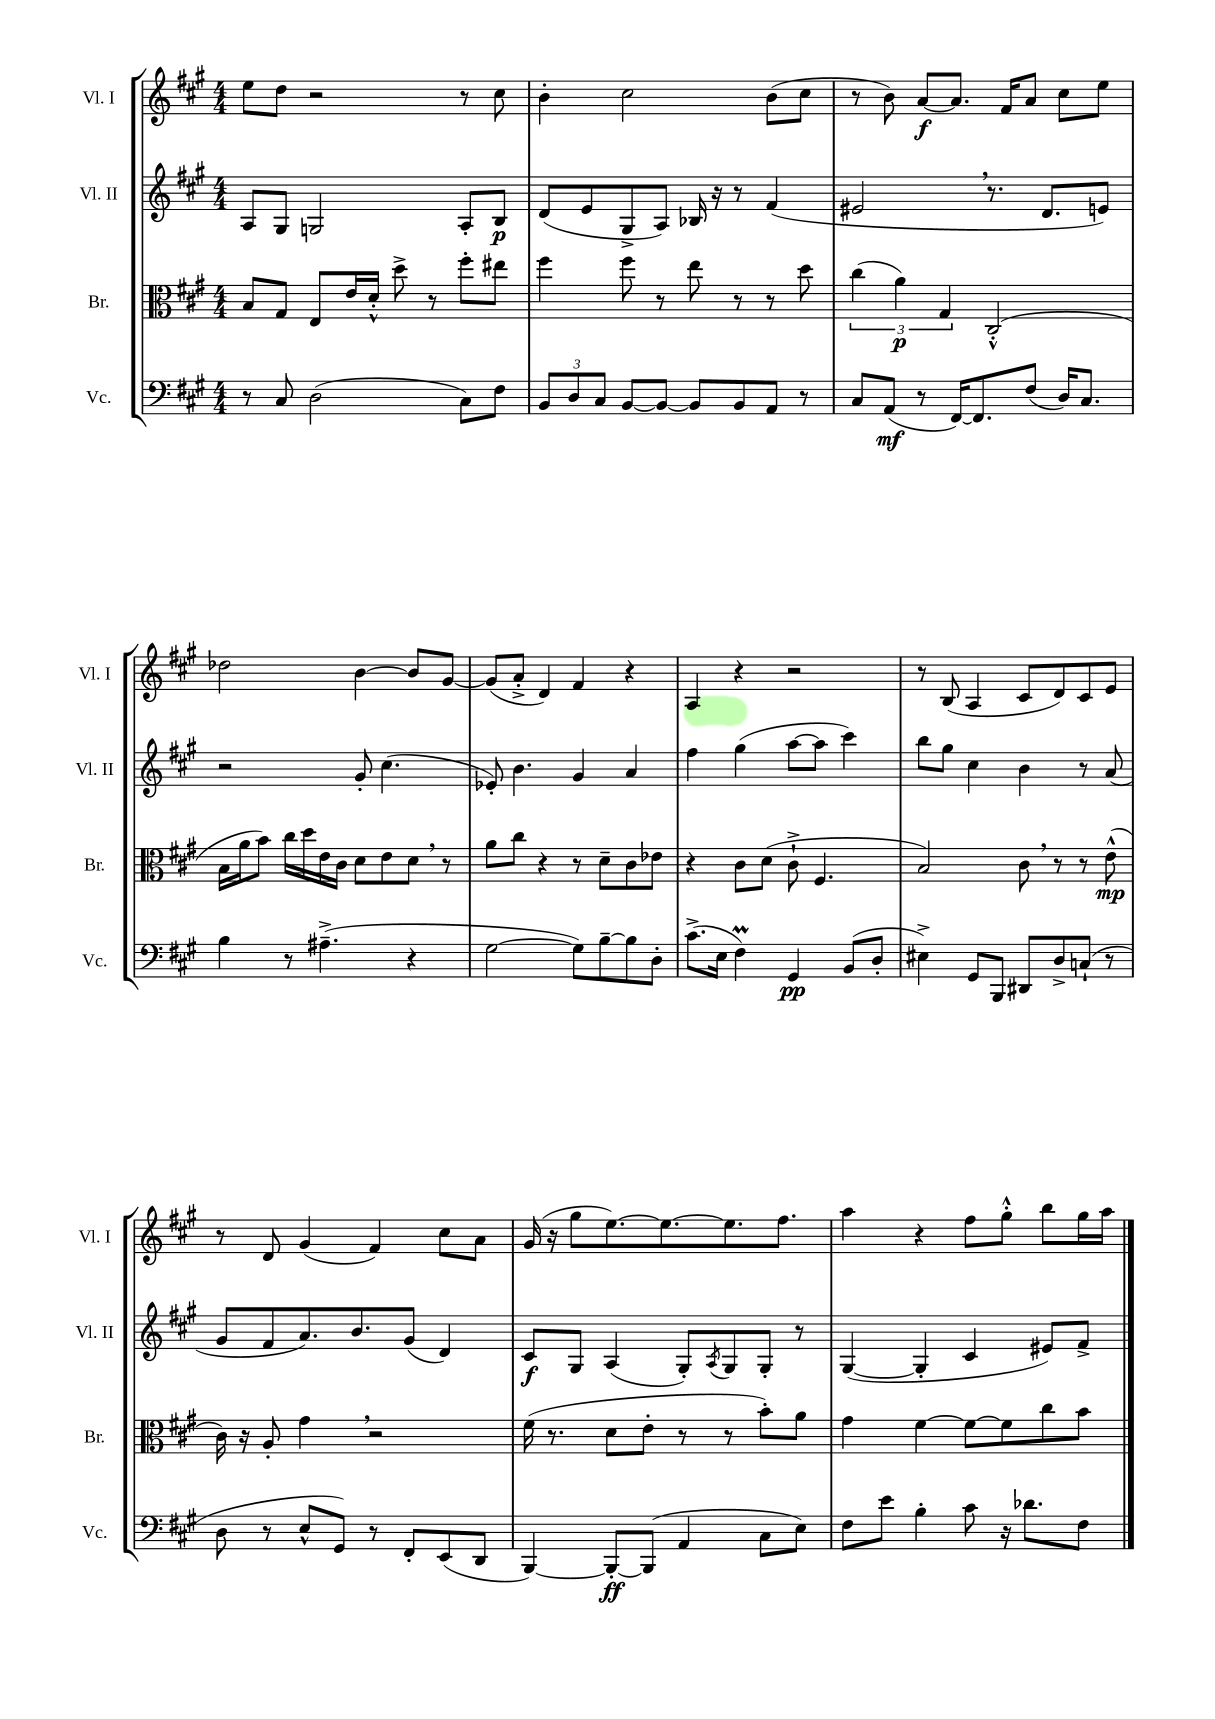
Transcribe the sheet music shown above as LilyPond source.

<<
\new StaffGroup <<
\new Staff = "s0" \with { instrumentName = "Vl. I" shortInstrumentName = "Vl. I" } {
    \clef treble \key a \major \numericTimeSignature \time 4/4
    e''8 d''8 r2 r8 cis''8 |
    b'4-. cis''2 b'8( cis''8 |
    r8 b'8) a'8~\f a'8. fis'16 a'8 cis''8 e''8 |
    des''2 b'4~ b'8 gis'8~ |
    gis'8( a'8-.-> d'4) fis'4 r4 |
    a4 r4 r2 |
    r8 b8( a4 cis'8 d'8) cis'8 e'8 |
    r8 d'8 gis'4( fis'4) cis''8 a'8 |
    gis'16( r16 gis''8 e''8.~) e''8.~ e''8. fis''8. |
    a''4 r4 fis''8 gis''8-.-^ b''8 gis''16 a''16 \bar "|." |
}
\new Staff = "s1" \with { instrumentName = "Vl. II" shortInstrumentName = "Vl. II" } {
    \clef treble \key a \major \numericTimeSignature \time 4/4
    a8 gis8 g2 a8-. b8\p |
    d'8( e'8 gis8-> a8) bes16 r16 r8 fis'4( |
    eis'2 \breathe r8. d'8. e'8) |
    r2 gis'8-. cis''4.( |
    ees'8-.) b'4. gis'4 a'4 |
    fis''4 gis''4( a''8~ a''8 cis'''4) |
    b''8 gis''8 cis''4 b'4 r8 a'8( |
    gis'8 fis'8 a'8.) b'8. gis'8( d'4) |
    cis'8\f gis8 a4( gis8-.) \acciaccatura { a8 } gis8 gis8-. r8 |
    gis4~( gis4-. cis'4 eis'8) fis'8-> \bar "|." |
}
\new Staff = "s2" \with { instrumentName = "Br." shortInstrumentName = "Br." } {
    \clef alto \key a \major \numericTimeSignature \time 4/4
    b8 gis8 e8 e'16 d'16-.-^ d''8-> r8 fis''8-. eis''8 |
    fis''4 fis''8 r8 e''8 r8 r8 d''8 |
    \tuplet 3/2 { cis''4( a'4\p) gis4 } cis2-.-^( |
    b16 a'16 b'8) cis''16 d''16 e'16 cis'16 d'8 e'8 d'8 \breathe r8 |
    a'8 cis''8 r4 r8 d'8-- cis'8 ees'8 |
    r4 cis'8 d'8( cis'8-!-> fis4. |
    b2) cis'8 \breathe r8 r8 e'8-^\mp( |
    cis'16) r16 a8-. gis'4 \breathe r2 |
    fis'16( r8. d'8 e'8-. r8 r8 b'8-.) a'8 |
    gis'4 fis'4~ fis'8~ fis'8 cis''8 b'8 \bar "|." |
}
\new Staff = "s3" \with { instrumentName = "Vc." shortInstrumentName = "Vc." } {
    \clef bass \key a \major \numericTimeSignature \time 4/4
    r8 cis8 d2( cis8) fis8 |
    \tuplet 3/2 { b,8 d8 cis8 } b,8~ b,8~ b,8 b,8 a,8 r8 |
    cis8 a,8\mf( r8 fis,16~) fis,8. fis8( d16) cis8. |
    b4 r8 ais4.--->( r4 |
    gis2~ gis8) b8~-- b8 d8-. |
    cis'8.->( e16 fis4\prall) gis,4\pp b,8( d8-. |
    eis4->) gis,8 b,,8 dis,8 d8-> c8-!( r8 |
    d8 r8 e8-^ gis,8) r8 fis,8-. e,8( d,8 |
    b,,4~) b,,8~-.\ff b,,8( a,4 cis8 e8) |
    fis8 e'8 b4-. cis'8 r16 des'8. fis8 \bar "|." |
}
>>
>>
\layout { \context { \Score \remove "Bar_number_engraver" } }
